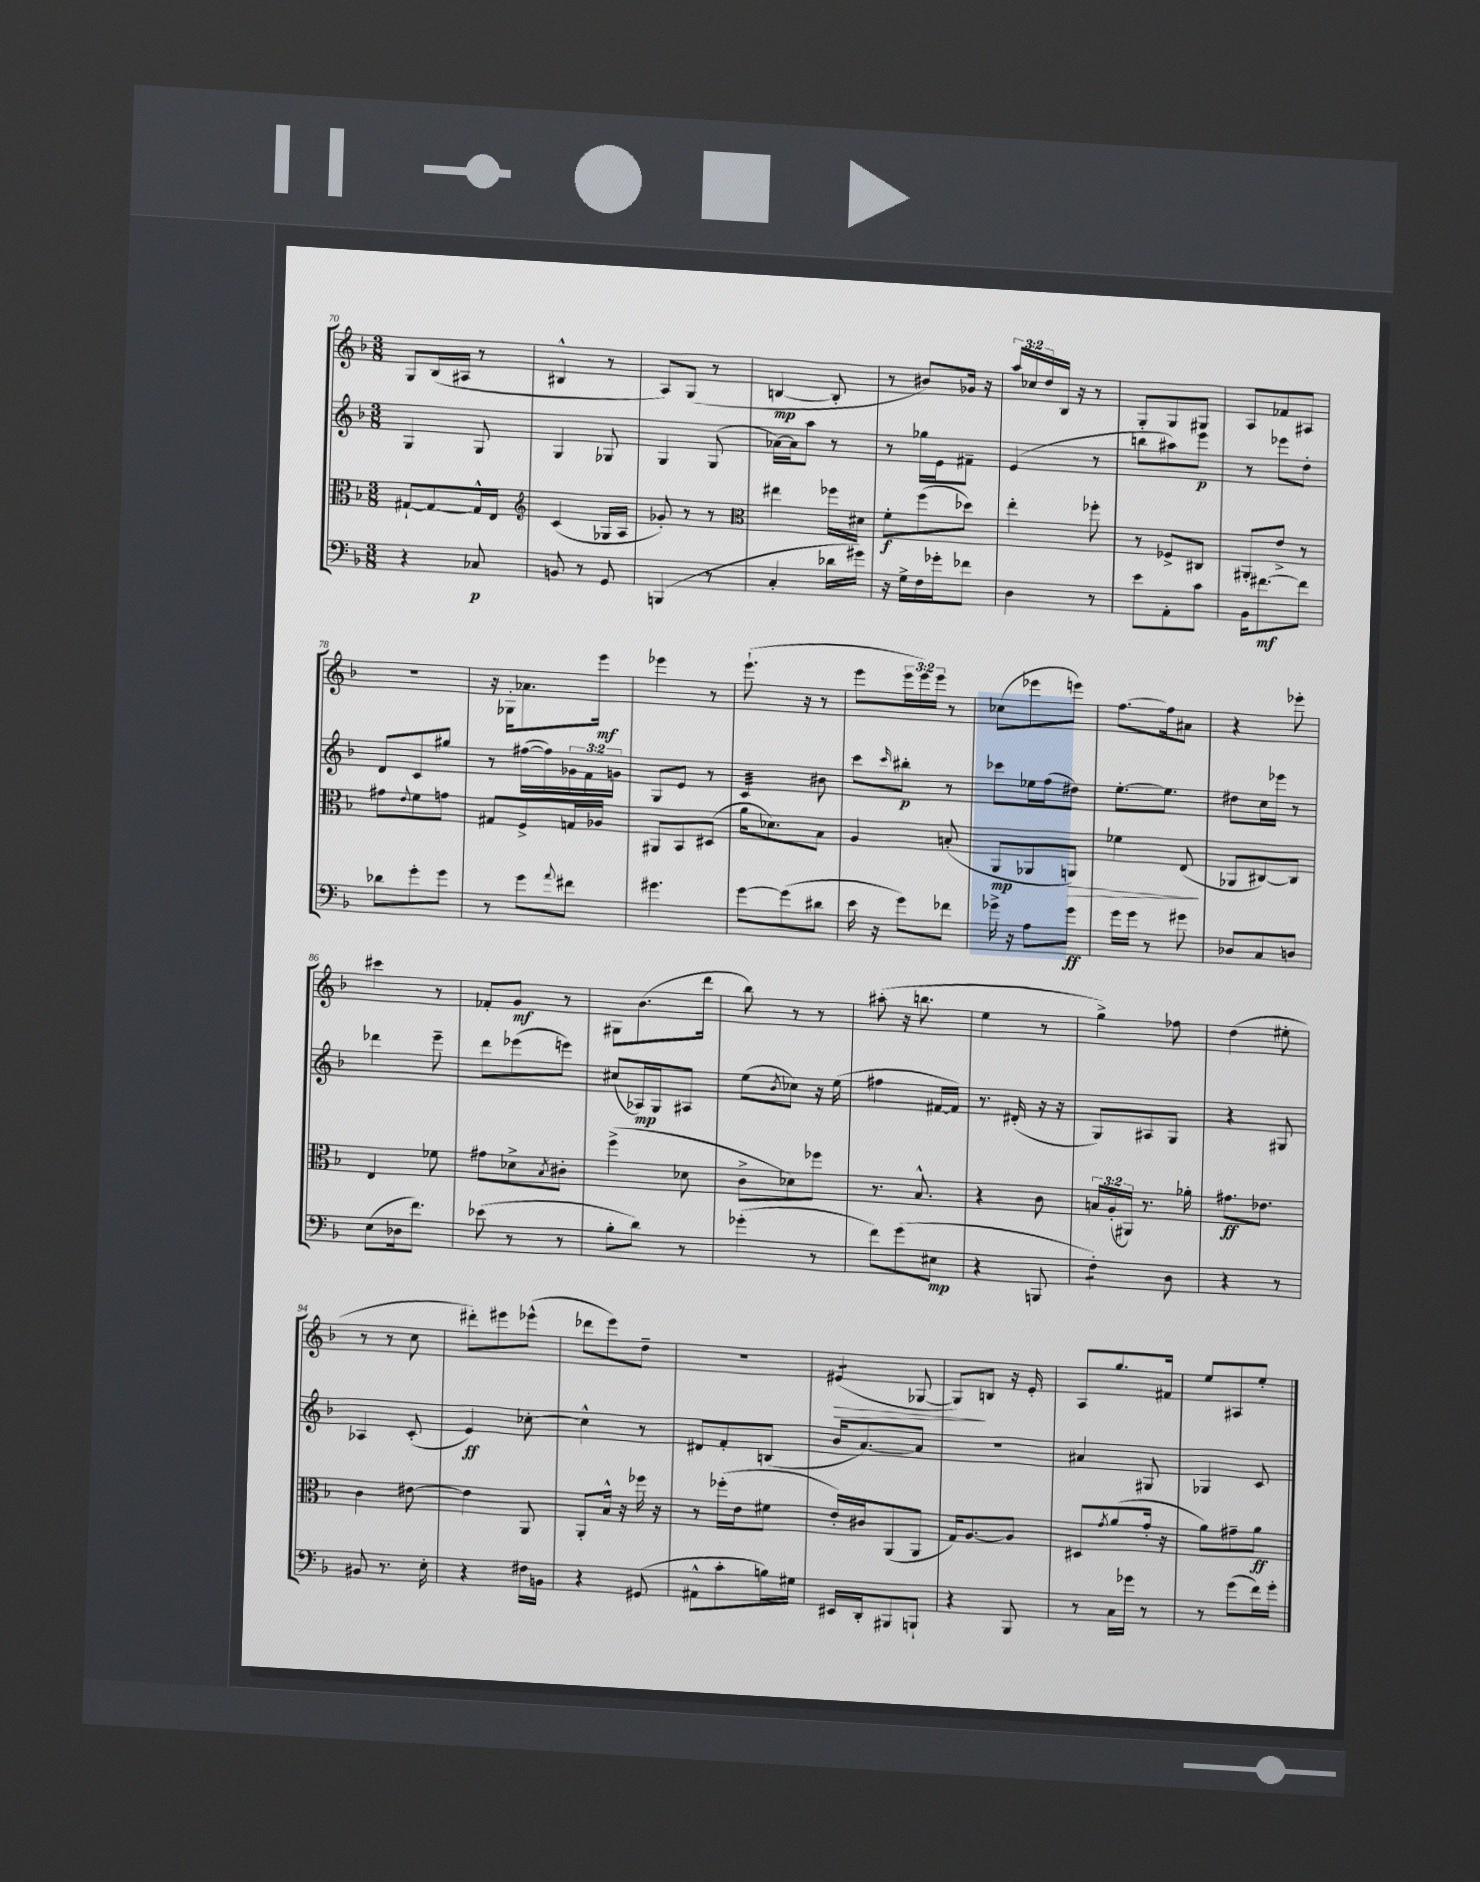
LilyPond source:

<<
\new StaffGroup <<
\new Staff = "s0" {
    \clef treble \key f \major \numericTimeSignature \time 3/8 \override Staff.TupletNumber.text = #tuplet-number::calc-fraction-text
    g8 bes16( ais16 r8 |
    bis4-^ r8 |
    a8) g8( r8 |
    b4~\mp b8-. |
    r8 bis'8) ges'16 r16 |
    \tuplet 3/2 { a''16 ces''16 d''16 } bes16 r16 r8 |
    g8-. g8 gis8 |
    a8 fes'8 ais8 |
    R4. |
    r16 ges16-. aes'8. e'''16\mf |
    ees'''4 r8 |
    e'''8.-!( r16 r8 |
    e'''8 \tuplet 3/2 { e'''16 e'''16) e'''16 } r8 |
    ces''8( ees'''8 e'''8) |
    f''8.~ f''16 ais'8 |
    r4 ees'''8-. |
    cis'''4 r8 |
    fes'8-. g'8\mf r8 |
    gis8 bes'8.( d'''16 |
    bes''8) r8 r8 |
    ais''8-.( r16 b''8. |
    e''4 r8 |
    g''4->) fes''8 |
    d''4( eis''8-. |
    r8 r8 c''8 |
    dis'''8-.) eis'''8 ees'''8-^( |
    des'''8 e'''8) d''8-- |
    R4. |
    eis'4:8\>( ges8~ |
    ges8\!) b8 r16 e'16-. |
    a8 g''8. fis'16 |
    e''8 ais8 e''8-. \bar "|." |
}
\new Staff = "s1" {
    \clef treble \key f \major \numericTimeSignature \time 3/8 \override Staff.TupletNumber.text = #tuplet-number::calc-fraction-text
    g4 g8 |
    g4 ges8 |
    g4 g8( |
    aes'16~) aes'16 a''8 r8 |
    r8 ges''16 e'16 fis'8-- |
    e'4( r8 |
    b''8 ais''8) e'''8\p |
    r8 ees'''8 d''8-. |
    d'8 c'8 gis''8 |
    r8 fis''16~( fis''16) \tuplet 3/2 { ges'16 f'16 g'16 } |
    g8 e'8 r8 |
    c'4:32 bis'8 |
    c'''8 \grace { c'''16 } bis''8-.\p r8 |
    ces'''8 ees''16 f''16( dis''8) |
    e''8.~-. e''8. |
    dis''8 c''16 ees'''16 r8 |
    des'''4 e'''8-- |
    d'''8 ees'''8( e'''8) |
    cis''8( aes16\mp) g16 ais8 |
    e''8( \acciaccatura { bes'8 } ces''8) r16 e''16( |
    fis''4 fis'16~ fis'16) |
    r8. dis'16-.( r16 r16 |
    g8) ais8 g8 |
    r4 gis8 |
    aes4 c'8-.( |
    e'4\ff) ces''8~-. |
    ces''4-^ r8 |
    dis'8 f'8-. b8( |
    bes'16 a'8.~) a'8 |
    R4. |
    ais'4 gis8 |
    ges4 c'8 \bar "|." |
}
\new Staff = "s2" {
    \clef alto \key f \major \numericTimeSignature \time 3/8 \override Staff.TupletNumber.text = #tuplet-number::calc-fraction-text
    gis8~-! gis8~ gis16-^ e16 |
    \clef treble c'4( ges16 a16 |
    ges'8-.) r8 r8 |
    \clef alto eis''4 fes''16 dis'16 |
    f'8-.\f f''8( des''8) |
    e''4-. fes''8-. |
    r8 fes8-> cis8 |
    ais,8-. e'8-> r8 |
    gis'8 \appoggiatura { e'8 } f'8 g'8 |
    gis8 f8-> g16 aes16 |
    ais,8 bes,8 dis8( |
    a'16 des'8.) bes8 |
    a4 b8-.( |
    a,8\mp aes,8 a,8\>) |
    fes'4 e8\!( |
    aes,8 cis8~) cis8 |
    e4 fes'8 |
    gis'8 des'8-> \acciaccatura { bes8 } cis'8-. |
    f''4->( des'8 |
    c'8-> des'8) fes''8 |
    r8. bes8.-^ |
    r4 c'8 |
    \tuplet 3/2 { b16 a16-.( ais,16) } r8. aes'16-. |
    gis'8.\ff ees'8. |
    c'4 eis'8~ |
    eis'4 a,8 |
    a,8-. bes16-^ r16 fes''16 r16 |
    r8 fes''16-.( e'16 fis'8 |
    e'16-.) cis'16 a,8( a,8 |
    g16) a8.~ a8 |
    dis8 \acciaccatura { g'8 } a'8( g'16-. r16 |
    a'8) gis'8-- a'8\ff \bar "|." |
}
\new Staff = "s3" {
    \clef bass \key f \major \numericTimeSignature \time 3/8
    r4 ces8\p |
    b,8 r8 g,8 |
    b,,4( r8 |
    c4-. des'16 gis'16) |
    r16 g16-> f16 ges'16-. fes'8 |
    d4 r8 |
    e'8 a,8-. c'8 |
    bes,16 fis'8.~\mf fis'8 |
    des'8 g'8-. g'8 |
    r8 g'8 \appoggiatura { a'8 } fis'8 |
    gis'4. |
    g'8~ g'8( dis'8 |
    e'16 r16 g'8) fes'8 |
    ges'16-> r16 a8 ges'8\ff |
    g'16 g'16 r8 gis'8 |
    des8 c8 d8 |
    e8( des16 f'8.) |
    ees'8( r8 r8 |
    bes8-. d'8) r8 |
    ges'4-.( r8 |
    f'8) g'8( eis8\mp |
    r4 b,,8 |
    f4:8-.) d8 |
    r4 r8 |
    bis,8 r8. e16-. |
    r4 fis16 b,16 |
    r4 gis,8( |
    ais,8-^ c'8-. b16) gis16 |
    eis,16 d,16-. bis,,8 b,,8-! |
    r4 bes,,8 |
    r8 c16 ges'16 r8 |
    r8 g'8( f'16) g'16-. \bar "|." |
}
>>
>>
\layout { \context { \Score currentBarNumber = #70 } }
